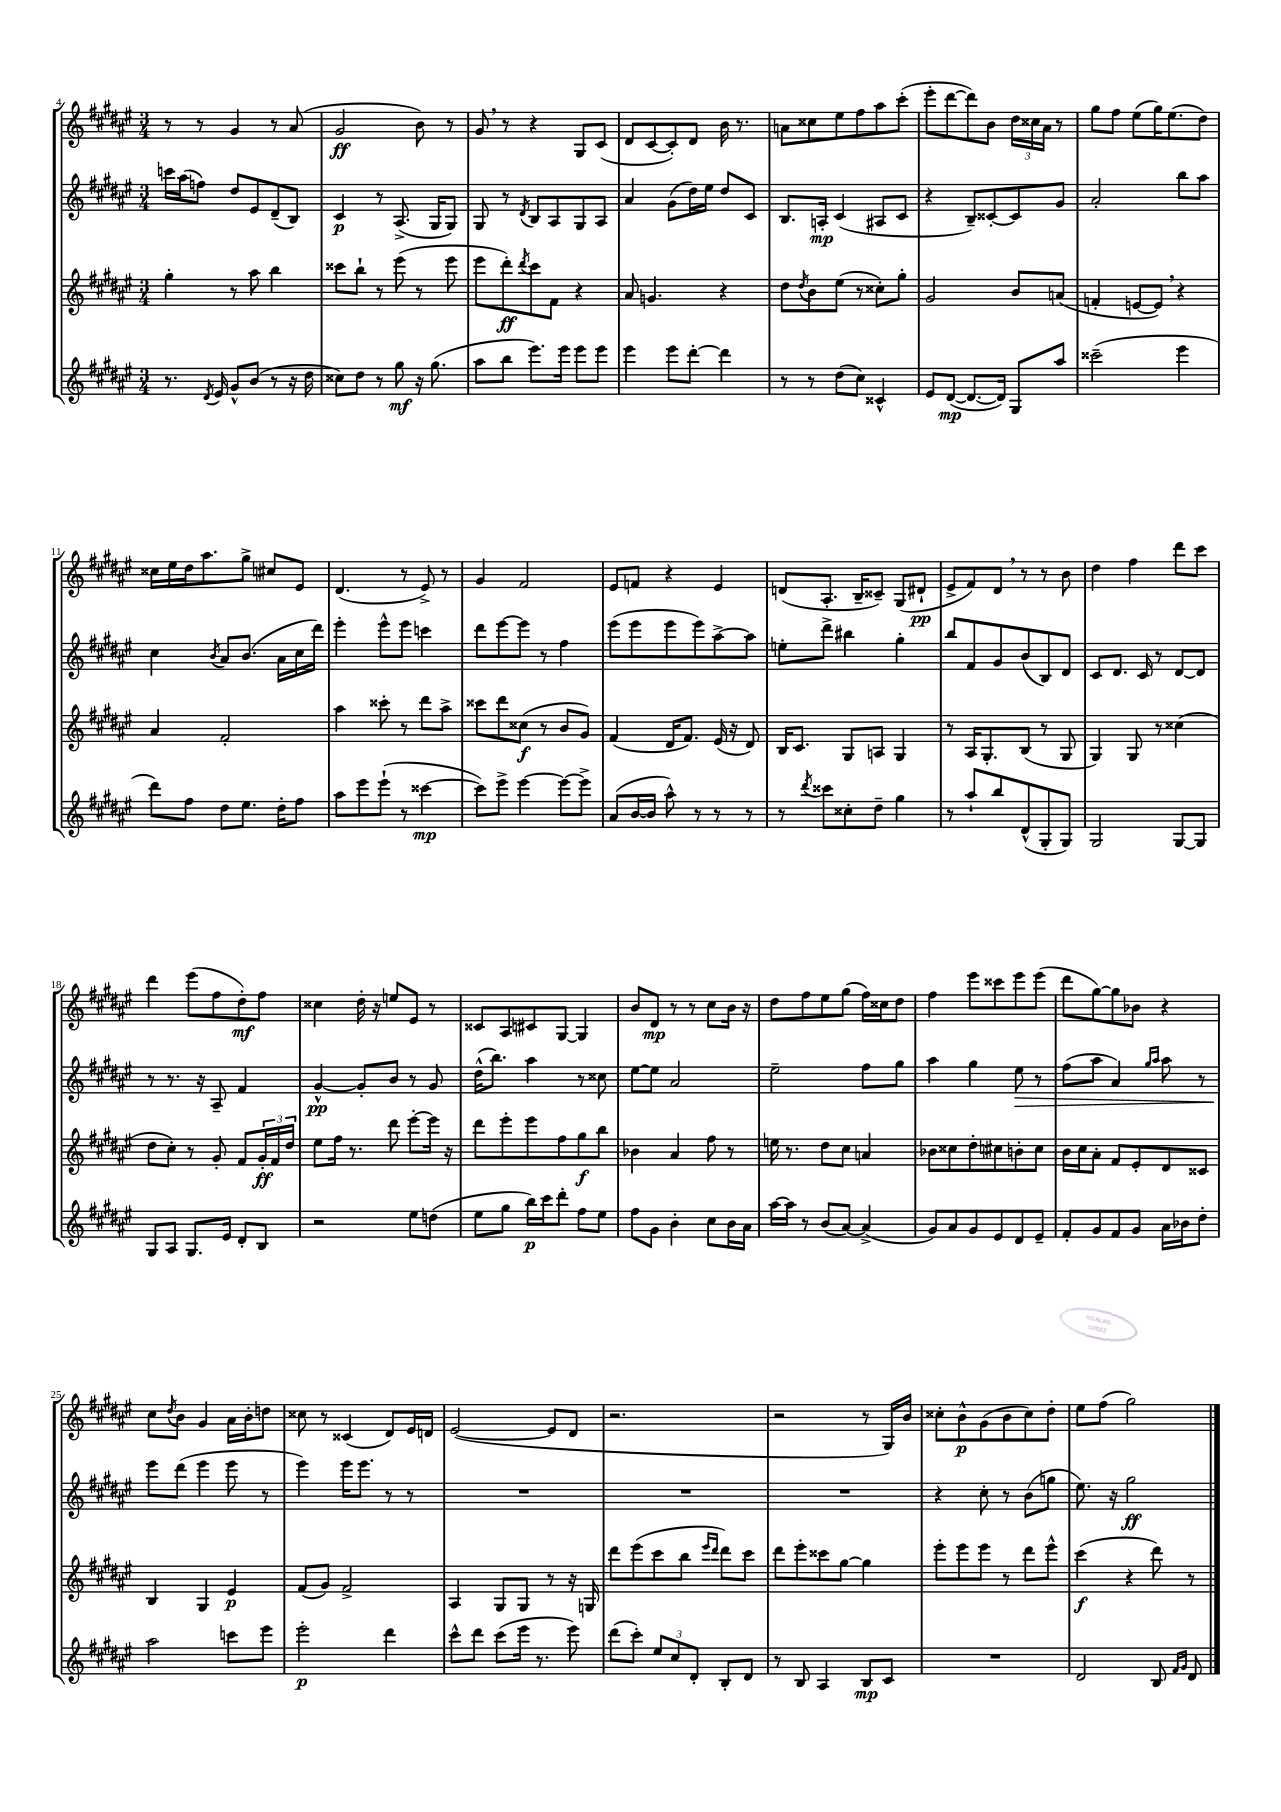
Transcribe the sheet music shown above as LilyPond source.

<<
\new StaffGroup <<
\new Staff = "s0" {
    \clef treble \key fis \major \numericTimeSignature \time 3/4
    r8 r8 gis'4 r8 ais'8( |
    gis'2\ff b'8) r8 |
    gis'8 \breathe r8 r4 gis8 cis'8( |
    dis'8 cis'8~ cis'8-.) dis'8 b'16 r8. |
    a'8 cisis''8 eis''8 fis''8 ais''8 cis'''8-.( |
    eis'''8-. dis'''8~ dis'''8) b'8 \tuplet 3/2 { dis''16 cisis''16 ais'16 } r8 |
    gis''8 fis''8 eis''8( gis''16) eis''8.( dis''8) |
    cisis''16 eis''16 dis''16 ais''8. gis''8-> cis''8 eis'8 |
    dis'4.( r8 eis'8->) r8 |
    gis'4 fis'2 |
    eis'8 f'8 r4 eis'4 |
    d'8( ais8.-. b16-- cisis'8--) gis8( dis'8-!\pp |
    eis'8-> fis'8) dis'8 \breathe r8 r8 b'8 |
    dis''4 fis''4 dis'''8 cis'''8 |
    dis'''4 eis'''8( fis''8 dis''8-.\mf) fis''8 |
    cisis''4 dis''16-. r16 e''8 eis'8 r8 |
    cisis'8 ais8 cis'8 gis8~ gis4 |
    b'8 dis'8\mp r8 r8 cis''8 b'16 r16 |
    dis''8 fis''8 eis''8 gis''8( fis''16) cisis''16 dis''8 |
    fis''4 eis'''8 cisis'''8 eis'''8 eis'''8( |
    dis'''8 gis''8~) gis''8 bes'8 r4 |
    cis''8 \acciaccatura { dis''8 } b'8 gis'4 ais'16 b'16-. d''8 |
    cisis''8 r8 cisis'4( dis'8) eis'16 d'16 |
    eis'2~( eis'8 dis'8 |
    r2. |
    r2 r8 gis16) b'16 |
    cisis''8-. b'8-^\p gis'8( b'8 cisis''8) dis''8-. |
    eis''8 fis''8( gis''2) \bar "|." |
}
\new Staff = "s1" {
    \clef treble \key fis \major \numericTimeSignature \time 3/4
    c'''16 ais''16( f''8) dis''8 eis'8 dis'8--( b8) |
    cis'4\p r8 ais8.->( gis16 gis8) |
    gis8 r8 \acciaccatura { dis'8 } b8 ais8 gis8 ais8 |
    ais'4 gis'8( dis''16) eis''16 dis''8 cis'8 |
    b8. a16-.\mp cis'4( ais8 cis'8 |
    r4 b8--) cisis'8~-. cisis'8 gis'8 |
    ais'2-. b''8 ais''8 |
    cis''4 \acciaccatura { b'8 } ais'8 b'8.( ais'16 cis''16 dis'''16) |
    eis'''4-. eis'''8-^ eis'''8 c'''4 |
    dis'''8 eis'''8~ eis'''8 r8 fis''4 |
    eis'''8( eis'''8 eis'''8 eis'''8) ais''8~-> ais''8 |
    e''8-. dis'''8-> bis''4 gis''4-. |
    b''8 fis'8 gis'8 b'8( b8) dis'8 |
    cis'8 dis'8. cis'16 r8 dis'8~ dis'8 |
    r8 r8. r16 ais8-- fis'4 |
    gis'4~-^\pp gis'8-. b'8 r8 gis'8 |
    dis''16-^( b''8.) ais''4 r8 cisis''8 |
    eis''8~ eis''8 ais'2 |
    eis''2-- fis''8 gis''8 |
    ais''4 gis''4 eis''8\> r8 |
    fis''8( ais''8 ais'4) \grace { gis''16 ais''16 } ais''8 r8 |
    eis'''8\! dis'''8( eis'''4 eis'''8 r8 |
    eis'''4) eis'''16 eis'''8. r8 r8 |
    R2. |
    R2. |
    R2. |
    r4 cis''8-. r8 b'8( g''8 |
    eis''8.) r16 gis''2\ff \bar "|." |
}
\new Staff = "s2" {
    \clef treble \key fis \major \numericTimeSignature \time 3/4
    gis''4-. r8 ais''8 b''4 |
    cisis'''8 b''8-! r8 eis'''8( r8 eis'''8 |
    eis'''8 dis'''8-.\ff) \acciaccatura { dis'''8 } cis'''8 fis'8 r4 |
    ais'8 g'4. r4 |
    dis''8 \acciaccatura { dis''8 } b'8 eis''8( r8 cisis''8-.) gis''8-. |
    gis'2 b'8 a'8( |
    f'4-. e'8~ e'8) \breathe r4 |
    ais'4 fis'2-. |
    ais''4 cisis'''8-. r8 dis'''8 ais''8-> |
    cisis'''8 dis'''8 cisis''8\f( r8 b'8 gis'8) |
    fis'4( dis'16 fis'8.) eis'16( r16 dis'8) |
    b16 cis'8. gis8 a8 gis4 |
    r8 ais16 gis8.-. b8( r8 gis8 |
    gis4) gis8 r8 cisis''4( |
    dis''8 cis''8-.) r8 gis'8-. fis'8 \tuplet 3/2 { gis'16-.\ff fis'16 dis''16 } |
    eis''8 fis''16 r8. dis'''8 eis'''8~-. eis'''16 r16 |
    dis'''8 eis'''8-. eis'''8 fis''8 gis''8\f b''8 |
    bes'4 ais'4 fis''8 r8 |
    e''16 r8. dis''8 cis''8 a'4 |
    bes'8 cisis''8 dis''8-. cis''8 b'8-. cis''8 |
    b'16 cis''16 ais'8-. fis'8 eis'8-. dis'8 cisis'8 |
    b4 gis4 eis'4\p |
    fis'8( gis'8) fis'2-> |
    ais4 gis8 gis8 r8 r16 g16 |
    dis'''8 eis'''8( cis'''8 b''8 \grace { eis'''16 dis'''16 } dis'''8) cis'''8 |
    dis'''8 eis'''8-. cisis'''8 gis''8~ gis''4 |
    eis'''8-. eis'''8 eis'''8 r8 dis'''8 eis'''8-^ |
    cis'''4\f( r4 dis'''8) r8 \bar "|." |
}
\new Staff = "s3" {
    \clef treble \key fis \major \numericTimeSignature \time 3/4
    r8. \acciaccatura { dis'8 } eis'16 gis'8-^ b'8( r8 r16 dis''16 |
    cisis''8) dis''8 r8 gis''8\mf r16 gis''8.( |
    ais''8 b''8 eis'''8.) eis'''16 eis'''8 eis'''8 |
    eis'''4 eis'''8 dis'''8~-. dis'''4 |
    r8 r8 dis''8( cis''8) cisis'4-^ |
    eis'8 dis'8~\mp( dis'8.~ dis'16) gis8 ais''8 |
    cisis'''2--( eis'''4 |
    dis'''8) fis''8 dis''8 eis''8. dis''16-. fis''8 |
    ais''8 eis'''8 eis'''8-!( r8 cisis'''4~\mp |
    cisis'''8) eis'''8-> eis'''4~ eis'''8~ eis'''8-> |
    ais'8( b'16~ b'16 ais''8-^) r8 r8 r8 |
    r8 \acciaccatura { dis'''8 } cisis'''8 cisis''8-. dis''8-- gis''4 |
    r8 ais''8-! b''8 dis'8-^( gis8-. gis8) |
    gis2 gis8~ gis8 |
    gis8 ais8 gis8. eis'16 dis'8-. b8 |
    r2 eis''8 d''8( |
    eis''8 gis''8 b''16\p) cis'''16 dis'''8-. fis''8 eis''8 |
    fis''8 gis'8 b'4-. cis''8 b'16 ais'16 |
    ais''16~ ais''16 r8 b'8( ais'8~) ais'4->( |
    gis'8) ais'8 gis'8 eis'8 dis'8 eis'8-- |
    fis'8-. gis'8 fis'8 gis'8 ais'16 bes'16 dis''8-. |
    ais''2 c'''8 eis'''8 |
    eis'''2-.\p dis'''4 |
    cis'''8-^ dis'''8 cis'''8( eis'''16 r8. eis'''8) |
    dis'''8( cis'''8-.) \tuplet 3/2 { eis''8 cis''8 dis'8-. } b8-. dis'8 |
    r8 b8 ais4 b8\mp cis'8 |
    R2. |
    dis'2 b8 \grace { fis'16 gis'16 } dis'8 \bar "|." |
}
>>
>>
\layout { \context { \Score currentBarNumber = #4 } }
